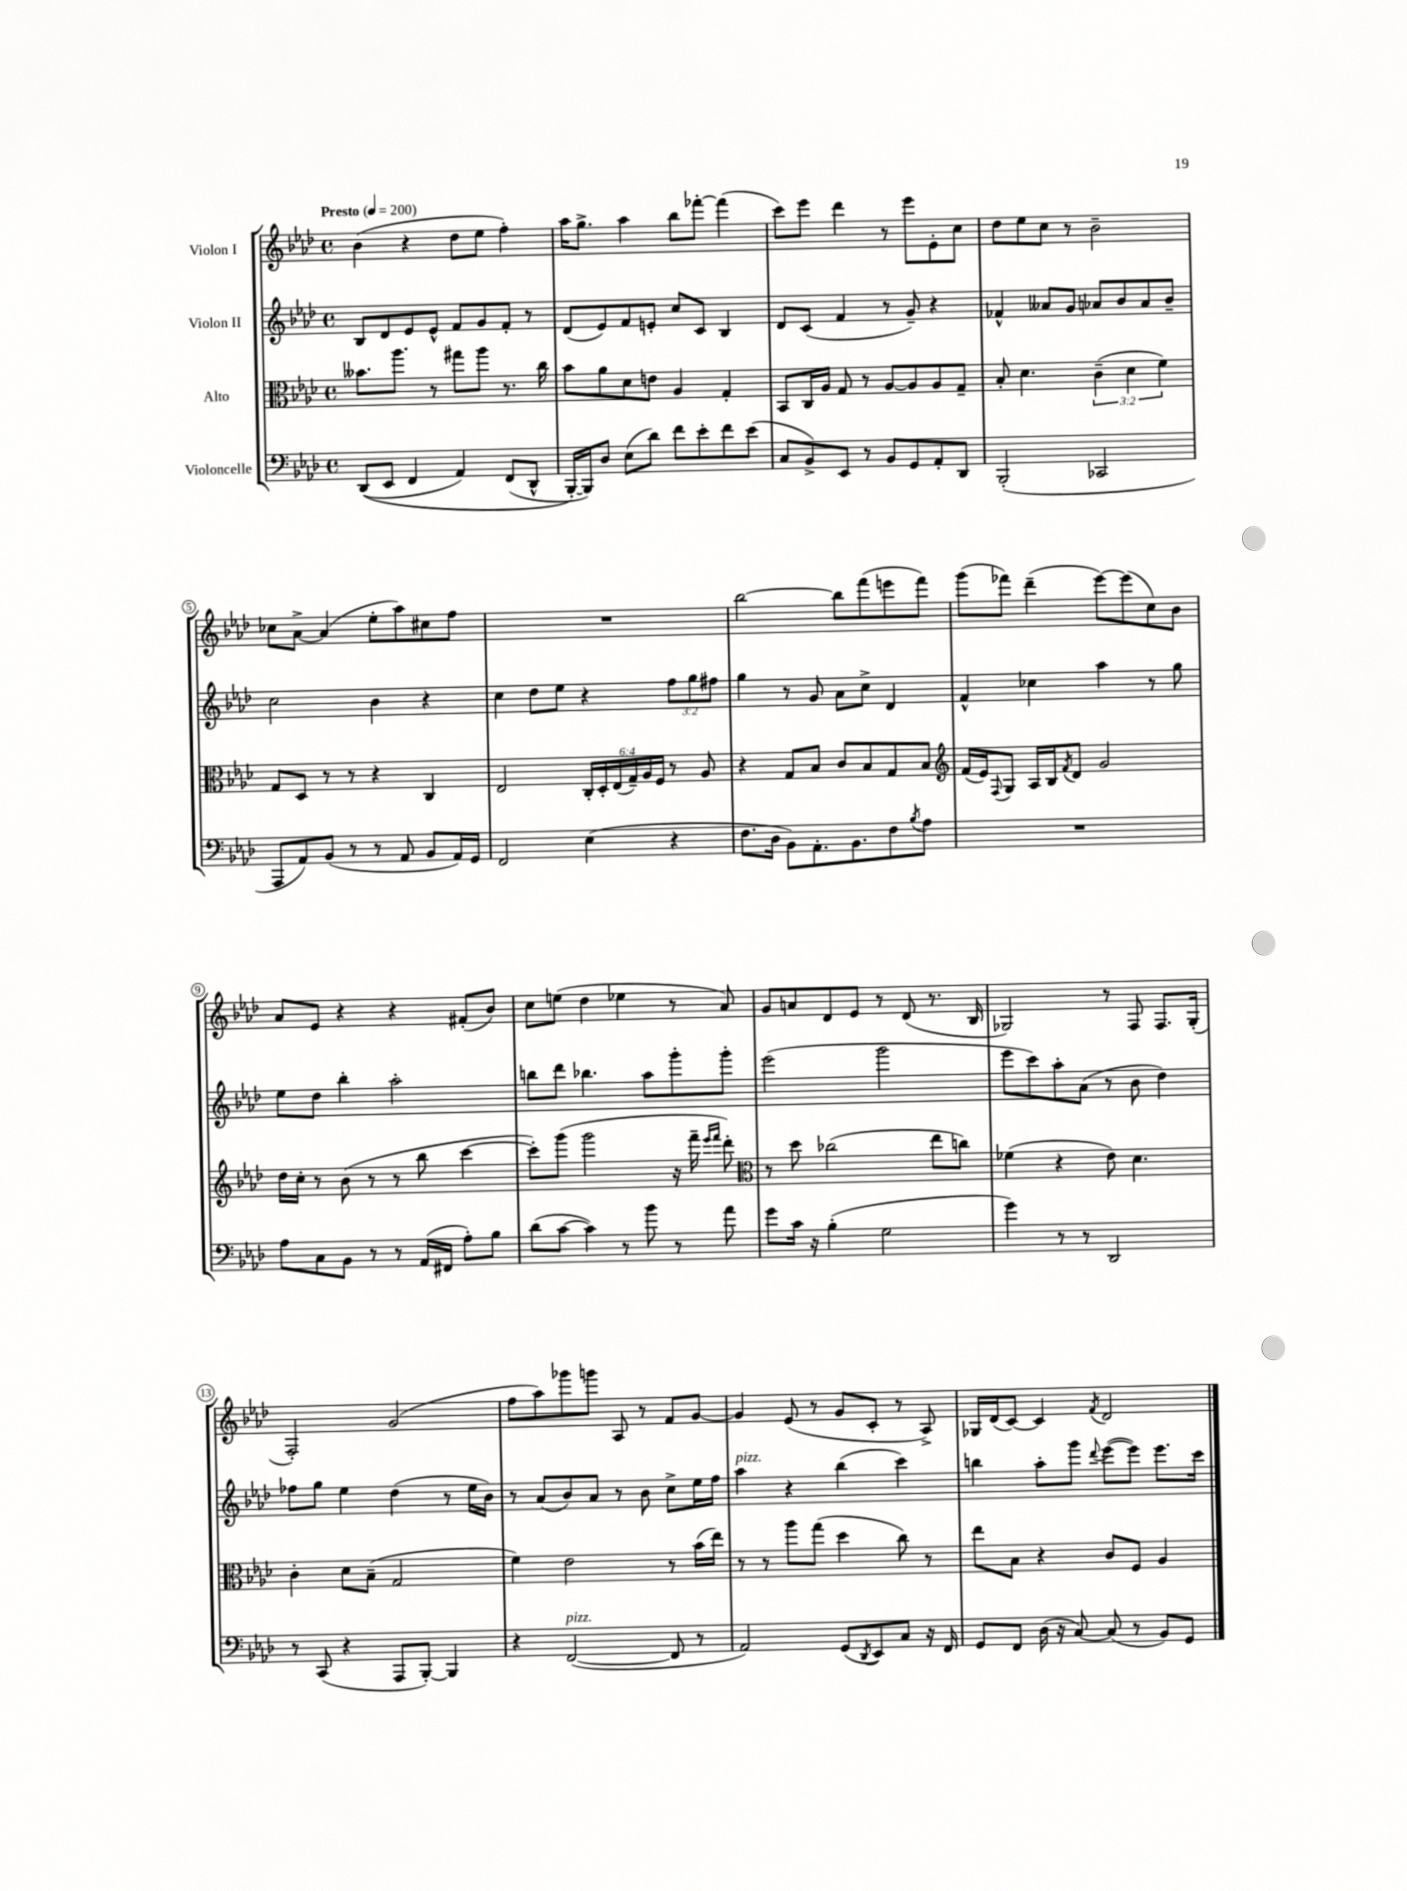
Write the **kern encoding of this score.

**kern	**kern	**kern	**kern
*staff4	*staff3	*staff2	*staff1
*clefF4	*clefC3	*clefG2	*clefG2
*k[b-e-a-d-]	*k[b-e-a-d-]	*k[b-e-a-d-]	*k[b-e-a-d-]
*M4/4	*M4/4	*M4/4	*M4/4
*met(c)	*met(c)	*met(c)	*met(c)
*MM200	*MM200	*MM200	*MM200
&((8DD-	8.b--	8B-	(4b-
8EE-	.	8d-	.
.	8.aa-	.	.
4FF	.	8e-	4r
.	8r	8e-^^	.
4AA-)	8gg#	8f	8dd-
.	8aa-	8g	8ee-
(8FF	8.r	8f'	4ff')
8DD-^^	.	8r	.
.	16cc	.	.
=	=	=	=
[16BBB-'&)	8b-	(8d-	16aa-
16BBB-])	.	.	8.gg^
8D-	8a-	8e-)	.
(8E-	8d-	8f	4aa-
8d-)	8e	8e'	.
8f	4A-	8cc	8bb-
8e-'	.	8c	[8fff-'
8f	4G'	4B-	(4fff-]
(8e-	.	.	.
=	=	=	=
8C	8BB-	8d-	8ccc)
8BB-^)	16C	(8c	8eee-
.	16A-	.	.
8EE-	8G	4f	4ddd-
8r	8r	.	.
8BB-	[8A-	8r	8r
8GG	8A-]	8g~)	8eee-
8AA-'	8A-	4r	8e-'
8DD-	8G~	.	8cc
=	=	=	=
(2BBB-'	8B-'	4f-^^	8dd-
.	4.d-	.	8ee-
.	.	8a--	8cc
.	.	8g	8r
2CC-	(6c~	8a-	2b-~
.	.	8b-	.
.	6d-	.	.
.	.	8a-	.
.	6f)	.	.
.	.	8b-~	.
=	=	=	=
8AAA-	8G	2cc	8cc-
8AA-)	8D-	.	[8a-^
(8BB-	8r	.	(4a-]
8r	8r	.	.
8r	4r	4b-	8ee-'
8AA-	.	.	8aa-)
8BB-	4C	4r	8cc#
16AA-)	.	.	8ff
16GG	.	.	.
=	=	=	=
2FF	2E-	4cc	1r
.	.	8dd-	.
.	.	8ee-	.
(4E-	24C'	4r	.
.	24D-'	.	.
.	(24E-	.	.
.	24G~)	.	.
.	24A-	.	.
.	24F	.	.
4r	8r	12ff	.
.	.	12gg	.
.	8A-	.	.
.	.	12ff#	.
=	=	=	=
8.F	4r	4gg	[2bb-
16D-	.	.	.
8BB-)	8G	8r	.
8.AA-'	8B-	8g	.
.	8c	8a-	8bb-]
8.BB-	.	.	.
.	8B-	8cc^	(8fff
8F	8G	4d-	8eee
8qB-	.	.	.
8A-	8B-	.	8fff)
=	=	=	=
*	*clefG2	*	*
1r	(16f	4f^^	(8ggg
.	16e-)	.	.
.	8qqF	.	.
.	8G	.	8fff-)
.	16A-	4cc-	(4ddd-~
.	16B-	.	.
.	8qf	.	.
.	8d-	.	.
.	2g	4aa-	[8eee-)
.	.	.	(8eee-]
.	.	8r	8cc)
.	.	8gg	8b-
=	=	=	=
8A-	16dd-	8ee-	8a-
.	16cc'	.	.
8C	8r	8dd-	8e-
8BB-	(8b-	4bb-'	4r
8r	8r	.	.
8r	8r	2aa-'	4r
(16AA-	8bb-	.	.
16FF#	.	.	.
8A-')	[4ccc	.	(8f#'
8B-	.	.	8b-)
=	=	=	=
(8d-	8ccc'])	8bb	8cc
[8c	(8ggg	8ddd-	(8ee
4c])	2ggg	4.bb-	4dd-
8r	.	.	4ee-
8b-	.	8aa-	.
8r	16r	8ggg'	8r
.	16fff~	.	.
.	16qqeee-	.	.
.	16qqfff	.	.
8a-	8ddd-')	8ggg'	8a-)
=	=	=	=
*	*clefC3	*	*
8g	8r	(2eee-	8g
16c	8dd-	.	8a
16r	.	.	.
(4B-'	(2cc-	.	8d-
.	.	.	8e-
2G	.	2ggg	8r
.	.	.	(8d-
.	8ee-	.	8.r
.	8cc)	.	.
.	.	.	16B-
=	=	=	=
4g)	(4f-	8eee-	2G-)
.	.	8ccc)	.
8r	4r	8aa-'	.
8r	.	(8a-	.
2DD-	8e-)	8r	8r
.	4.d-	8b-	8F
.	.	4dd-)	8.F
.	.	.	(16G-'
=	=	=	=
8r	4c'	8ff-	2F')
(8CC	.	8gg	.
4r	8d-	4ee-	.
.	(8B-~	.	.
8AAA-	2G	(4dd-	(2g
[8BBB-')	.	.	.
4BBB-]	.	8r	.
.	.	16ee-	.
.	.	16b-)	.
=	=	=	=
4r	4f)	8r	8ff
.	.	(8a-	8aa-)
([2FF	2e-	8b-)	8ggg-
.	.	8a-	8ggg
.	.	8r	8A-
.	.	8b-	8r
8FF]	8r	8cc^	8f
8r	(16b-	16ee-	[8g
.	16ee-)	16ff	.
=	=	=	=
2AA-)	8r	4aa-	4g]
.	8r	.	.
.	8aa-	4r	(8e-
.	(8gg	.	8r
(8GG	4dd-	(4bb-	8g
8qDD-	.	.	.
8EE-)	.	.	8c'
8C	8cc)	4ccc)	8r
16r	8r	.	8A-^)
16FF	.	.	.
=	=	=	=
8GG	8ee-	4bb	16G-
.	.	.	(16d-
8FF	8B-	.	[8c)
(16D-	4r	8aa-'	4c]
16r	.	.	.
[8C)	.	8ggg	.
.	.	8qqddd-	8qf
(8C]	8c	([8eee-	2d-
8r	8F	8eee-])	.
8BB-)	4A-	8.eee-	.
8GG	.	.	.
.	.	16ccc	.
==	==	==	==
*-	*-	*-	*-
